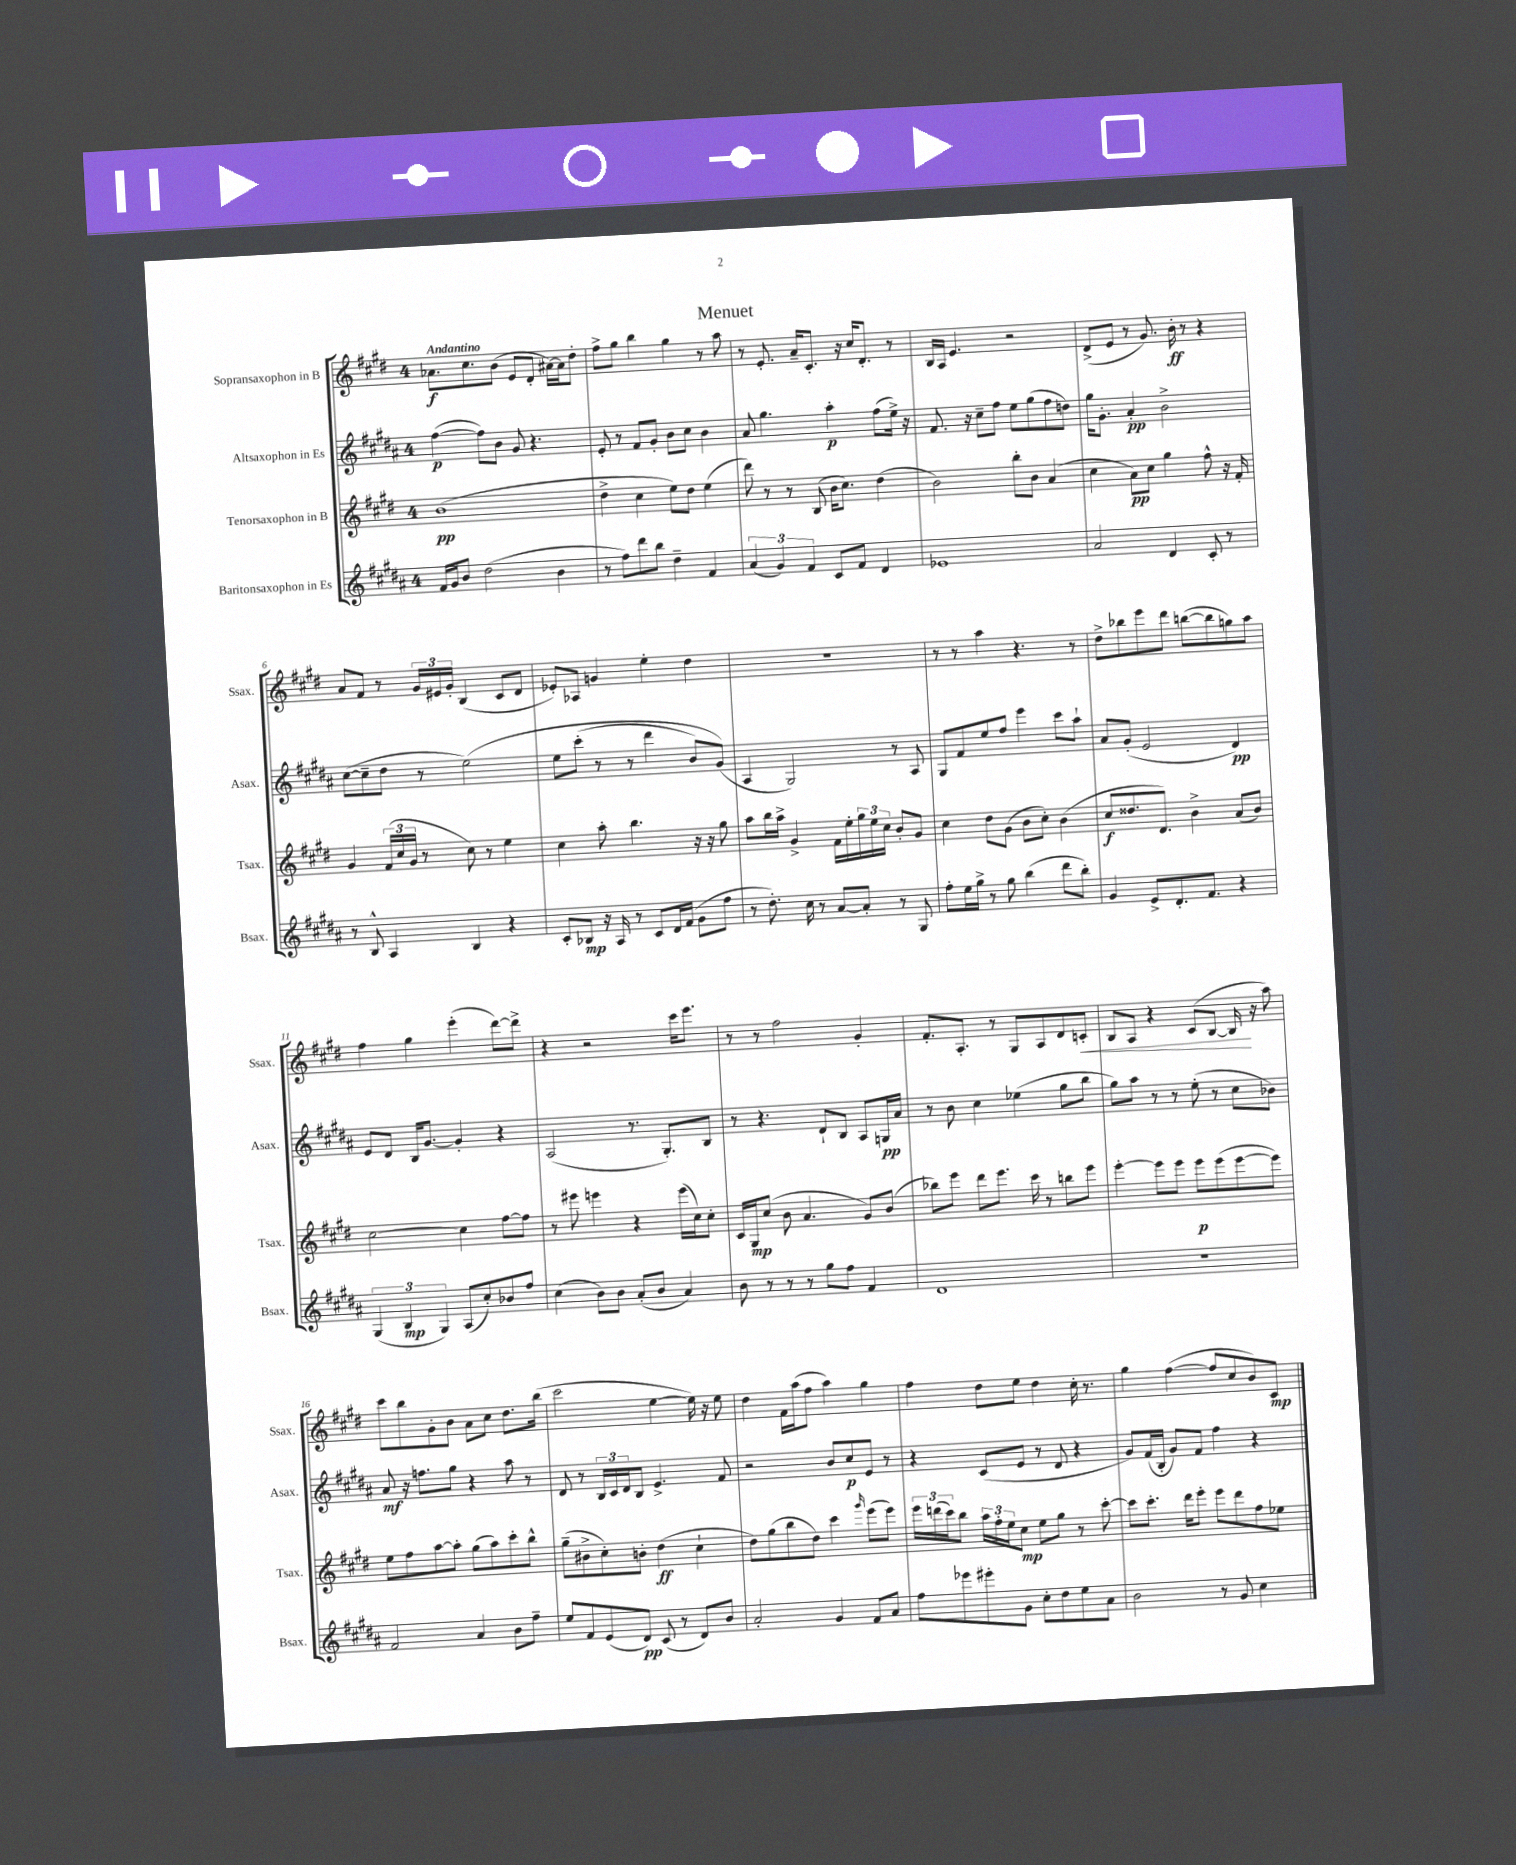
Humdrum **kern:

**kern	**kern	**kern	**kern
*staff4	*staff3	*staff2	*staff1
*clefG2	*clefG2	*clefG2	*clefG2
*k[f#c#g#d#a#]	*k[f#c#g#d#]	*k[f#c#g#d#a#]	*k[f#c#g#d#]
*M4/4	*M4/4	*M4/4	*M4/4
16f#	(1b	([4ff#	8.a-
16g#	.	.	.
8b	.	.	.
.	.	.	8.cc#
(2dd#	.	8ff#])	.
.	.	8b	(8b
.	.	8g#	8e
.	.	4.r	8d#'
4b	.	.	[16a#)
.	.	.	16a#]
.	.	.	8dd#'
=	=	=	=
8r	4dd#^	8e'	8ff#^
8ff#)	.	8r	8gg#
8ddd#	4cc#	8f#	4bb
8bb	.	8g#'	.
4dd#~	8ee)	8b	4gg#
.	8dd#	8cc#	.
4f#	(4ee	4b	8r
.	.	.	8aa
=	=	=	=
(6a#	8ddd#)	8a#	8r
.	8r	4.gg#	8.e'
6g#)	.	.	.
.	8r	.	.
.	.	.	16a~
6f#	.	.	.
.	(8B	.	8.c#'
8c#	16b	4aa#'	.
.	8.cc#)	.	16r
8f#	.	.	16cc#
.	.	.	8.d#'
4d#	(4dd#	(8ff#	.
.	.	16ee^)	8r
.	.	16r	.
=	=	=	=
1e-	2b)	8.f#	16B
.	.	.	16A
.	.	.	4.e
.	.	16r	.
.	.	8cc#~	.
.	.	8ff#	.
.	8bb'	8ee	2r
.	8b	(8gg#	.
.	(4a	8ff#	.
.	.	8dd)	.
=	=	=	=
2a#	4cc#	16gg#	(8d#^
.	.	8.g#'	.
.	.	.	8e
.	8a)	4a#'	8r
.	8cc#	.	8.g#)
4d#	4gg#	2b^	.
.	.	.	16b'
.	.	.	8r
8c#'	8ff#^^	.	4r
8r	16r	.	.
.	16f#'	.	.
=	=	=	=
8r	4g#	([8cc#	8a
8B^^	.	8cc#~]	8f#
4A#	(24f#	8dd#	8r
.	24cc#	.	.
.	24g#	.	.
.	8r	8r	24g#
.	.	.	24e#
.	.	.	24g#'
4B	8cc#)	&(2ee)	(4B
.	8r	.	.
4r	4ee	.	8c#
.	.	.	8d#
=	=	=	=
8c#'	4cc#	8ee	8e-')
8B-	.	(8ccc#'	8A-
16r	8aa'	8r	4g
16A#	.	.	.
8r	4.bb	8r	.
8c#	.	4ddd#	4ee'
16d#	.	.	.
(16f#	.	.	.
8g#	16r	8b)	4dd#
.	16r	.	.
8ff#	8gg#	(8g#&)	.
=	=	=	=
8r	8aa	4A#	1r
8.dd#')	16bb	.	.
.	16aa^	.	.
.	4g#^	2G#)	.
16cc#	.	.	.
8r	.	.	.
[8a#	16f#	.	.
.	16ee'	.	.
8a#']	24gg#	.	.
.	24ee	.	.
.	24cc#	.	.
8r	8b'	8r	.
8G#	8g#	8A#	.
=	=	=	=
8ff#'	4cc#	8G#	8r
16ee	.	8f#	8r
16gg#^	.	.	.
8r	8dd#	8ee	4aa
8gg#	(8g#	8ff#	.
(4bb	8b	4eee	4.r
.	8cc#')	.	.
8ddd#	(4b	8ccc#	.
8bb')	.	8aa#`	8r
=	=	=	=
4g#	8cc#	8a#	8dd#^
.	8.dd##	(8g#'	8bb-
8e^	.	2e	8eee
.	8.d#)	.	.
8.d#'	.	.	8ddd#
.	4b^	.	([8bb
8.f#	.	.	.
.	.	.	8bb]
4r	(8a	4d#)	8gg)
.	8b)	.	8aa
=	=	=	=
(6G#	[2cc#	8e	4ff#
.	.	8d#	.
6B	.	.	.
.	.	16B	4gg#
.	.	[8.g#	.
6G#)	.	.	.
(8A#	4cc#]	4g#']	(4eee'
8cc#')	.	.	.
8b-	[8ff#	4r	[8ddd#)
8ff#	8ff#]	.	8ddd#^]
=	=	=	=
(4cc#	8r	(2A#	4r
.	8eee#	.	.
8b)	4eee	.	2r
8b	.	.	.
(8a#'	4r	8.r	.
8b	.	.	.
.	.	8.G#')	.
4a#)	(16eee	.	16ccc#
.	16cc#)	.	8.eee
.	8cc#'	8B	.
=	=	=	=
8b	16c#	8r	8r
.	16G#	.	.
8r	(8cc#	4.r	8r
8r	8b	.	2ff#
8r	4.a	.	.
8gg#	.	8d#`	.
8ff#	.	8B	.
4f#	8g#)	8A#	4g#'
.	(8b	16G	.
.	.	16a#	.
=	=	=	=
1d#	8bb-)	8r	8.f#'
.	8eee	8b	.
.	.	.	8.A'
.	8ddd#	4cc#	.
.	8.eee	.	8r
.	.	(4ee-	8G#
.	16ccc#	.	.
.	8r	.	8A
.	8bb	8gg#	8d#
.	8eee	8bb	8c'
=	=	=	=
1r	[4eee'	8gg#)	8B
.	.	8aa#	8A
.	8eee]	8r	4r
.	8eee	8r	.
.	8eee	(8ee'	(8c#
.	(8eee	8r	[8B
.	[8eee	8cc#	16B]
.	.	.	16r
.	8eee])	8b-)	8aa)
=	=	=	=
2f#	8ee	8a#	8ccc#
.	8ff#	16r	8bb
.	.	8.ff	.
.	[8aa	.	8g#'
.	8aa']	8gg#	8b
4a#	(8gg#	4r	8a
.	8aa)	.	8cc#
8b	8ccc#'	8aa#	8.dd#
8ff#~	8bb^^	8r	.
.	.	.	(16bb
=	=	=	=
8ee	(8gg#~	8d#	2ccc#
8f#	8b#^	8r	.
(8e	8cc#')	24B	.
.	.	24c#	.
.	.	24d#	.
8d#)	8b'	8B	.
(8c#	(4dd#	4.e^	[4ee
8r	.	.	.
8d#)	4cc#`	.	16ee])
.	.	.	16r
8b	.	8f#	8ee
=	=	=	=
2a#'	8dd#)	2r	4dd#
.	(8gg#	.	.
.	8bb	.	16f#
.	.	.	(16aa
.	8dd#)	.	8ff#
4g#	4ccc#	8b	4aa)
.	.	8cc#	.
.	16qqggg#	.	.
8f#	(8eee	8e	4gg#
8a#	8eee)	8r	.
=	=	=	=
8ff#	24eee	4r	4ff#
.	(24ddd	.	.
.	24ccc#)	.	.
8eee-	8bb	.	.
8eee#'	24aa	(8c#	8dd#
.	24ff#'	.	.
.	24ee	.	.
8g#	8cc#	8e	8ee
8cc#'	8ee	8r	4dd#
8dd#	8gg#	8d#	.
8ee	8r	4r	16cc#'
.	.	.	8.r
8a#	[8ccc#'	.	.
=	=	=	=
2b	8ccc#]	8g#)	4gg#
.	8.ccc#'	(16f#	.
.	.	16B'	.
.	.	8g#)	([4ff#
.	16ddd#	.	.
.	8eee'	8f#	.
8r	8eee	4ff#	8ff#]
8g#	8ddd#	.	8cc#
4cc#	8ff#	4r	8b)
.	8ee-	.	8c#
==	==	==	==
*-	*-	*-	*-
